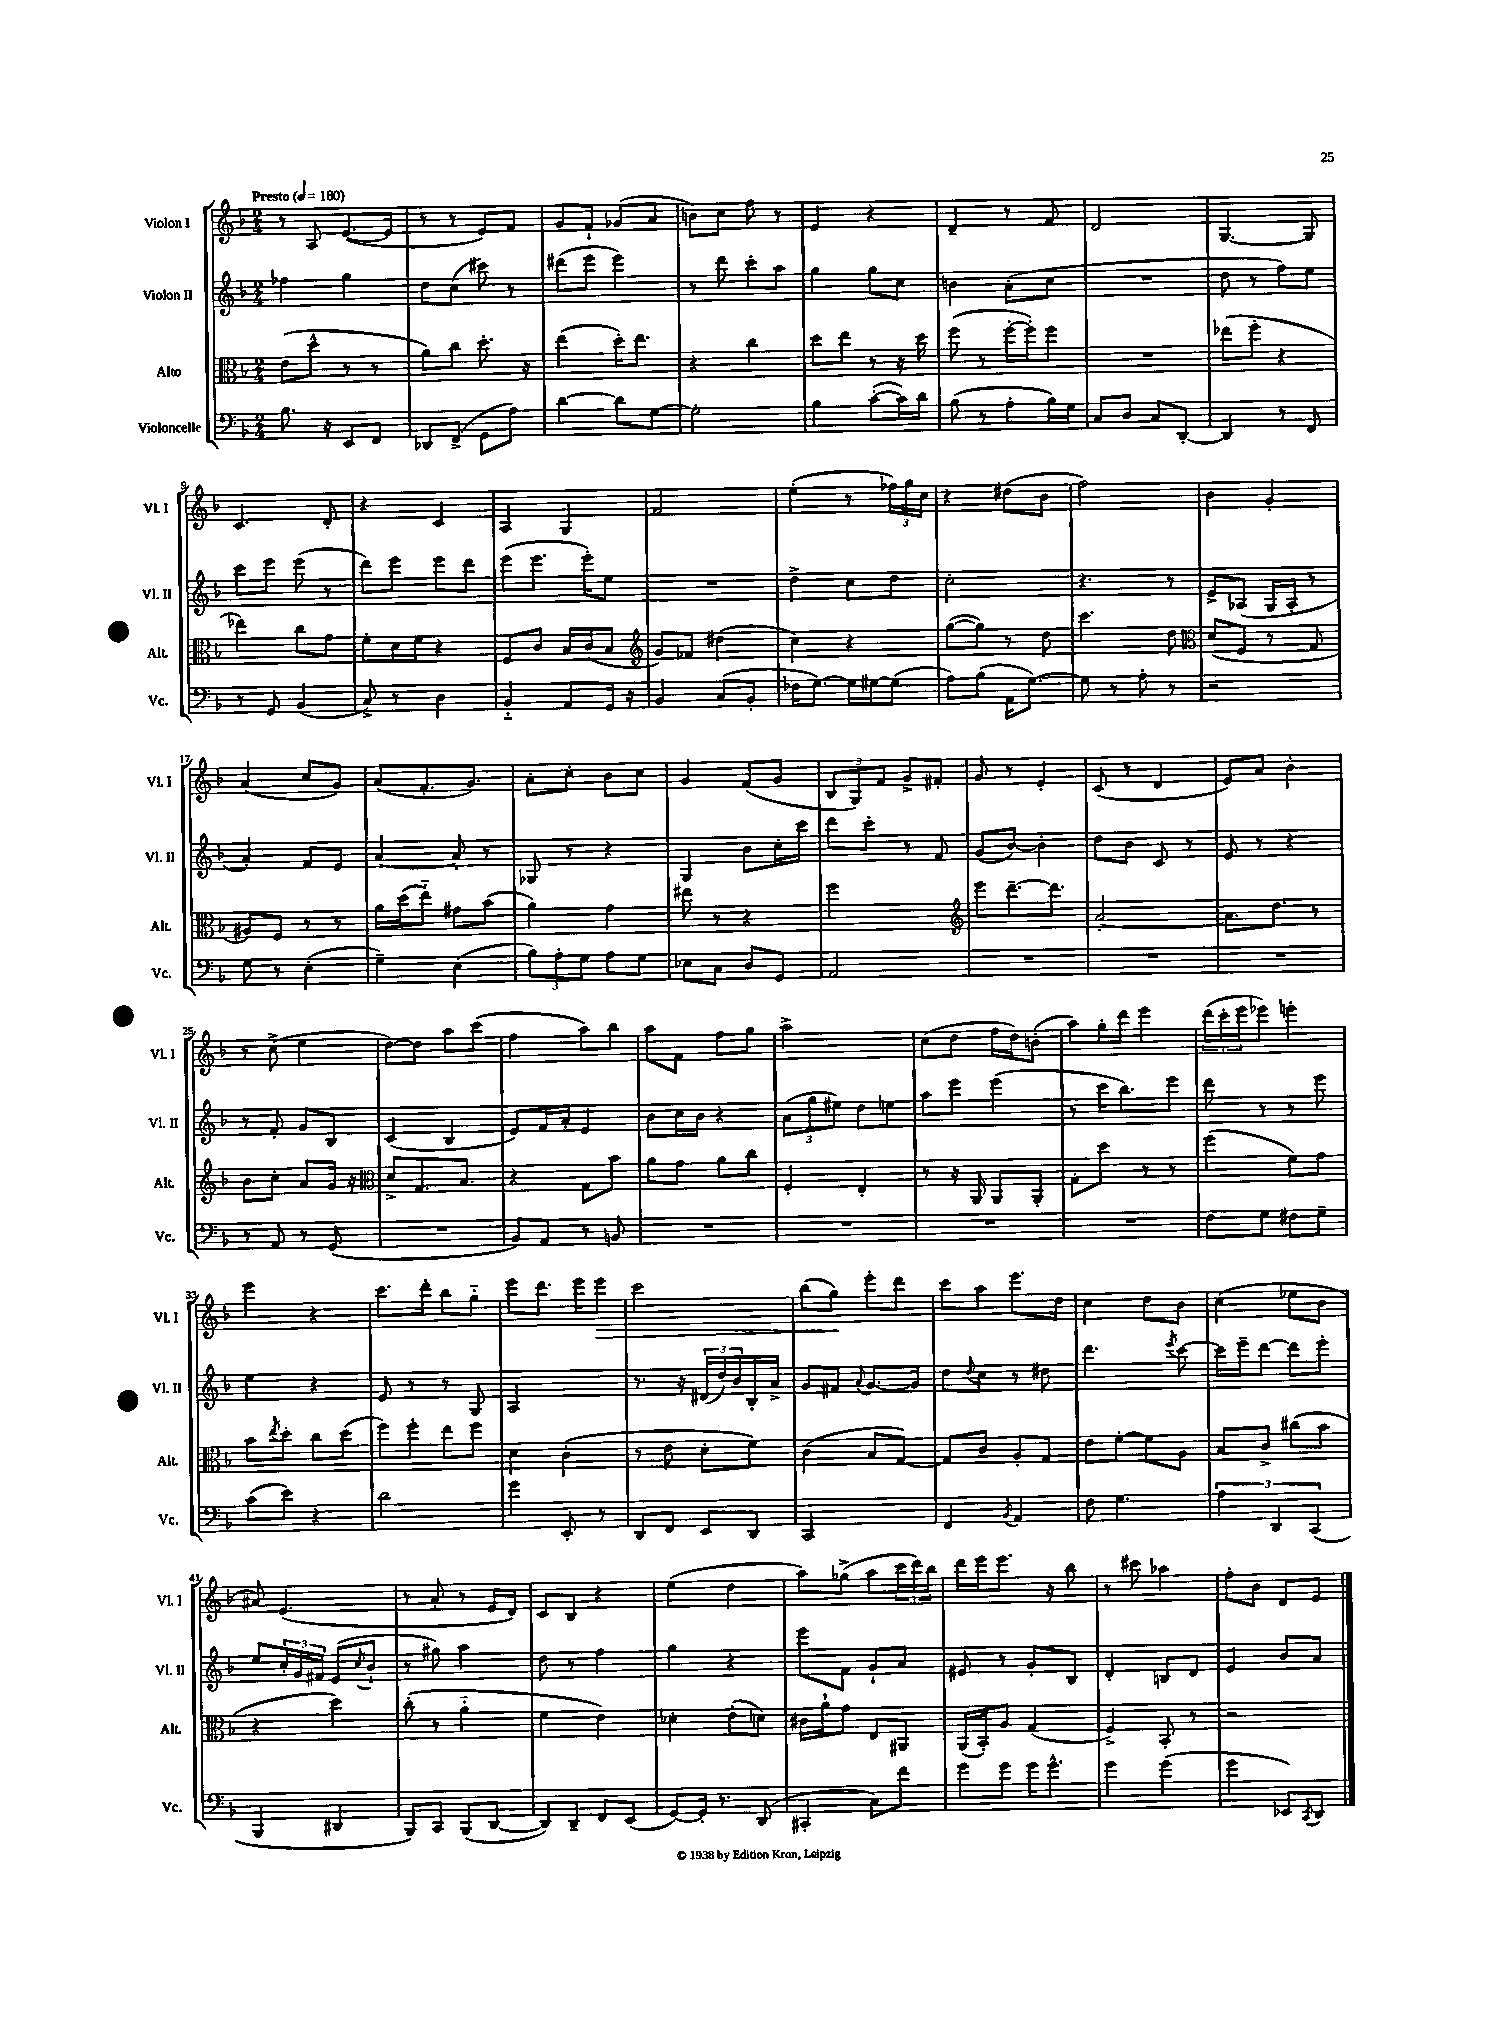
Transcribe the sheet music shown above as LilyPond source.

<<
\new StaffGroup <<
\new Staff = "s0" \with { instrumentName = "Violon I" shortInstrumentName = "Vl. I" } {
    \clef treble \key f \major \numericTimeSignature \time 2/4 \tempo "Presto" 4 = 180
    r8 a8 e'8.~( e'16 |
    r8 r8 e'8) f'8 |
    g'8 f'8-! ges'8( a'8 |
    b'8) c''8 f''8 r8 |
    e'4 r4 |
    d'4-- r8 f'8 |
    d'2 |
    g4.~ g8 |
    c'4. d'8-. |
    r4 c'4 |
    a4 g4 |
    f'2 |
    e''4-.( r8 \tuplet 3/2 { fes''16) g''16 c''16 } |
    r4 dis''8( bes'8 |
    f''2) |
    bes'4 g'4-. |
    a'4( c''8 g'8) |
    a'8( f'8.-. g'8.) |
    a'8-. c''8-. bes'8 c''8 |
    g'4 f'8( g'8 |
    \tuplet 3/2 { bes8 g8) f'8 } g'8-> fis'8-. |
    g'8 r8 e'4-. |
    c'8( r8 d'4 |
    e'8) a'8 bes'4-. |
    r8 c''8->( e''4 |
    d''8~) d''8 a''8 c'''8( |
    f''4 a''8) bes''8 |
    a''8 f'8 f''8 g''8 |
    a''2-> |
    c''8( d''8 f''16 d''16) b'8-.( |
    a''8) g''16-. d'''16 e'''4 |
    \tuplet 3/2 { d'''16( c'''16-. e'''16 } ees'''8) e'''4-. |
    e'''4 r4 |
    c'''8. d'''16-. bes''8 g''8-_ |
    e'''8 d'''8. e'''16 e'''8\> |
    c'''2 |
    bes''8( g''8\!) e'''8-. d'''8 |
    c'''8 a''8 e'''8. d''16 |
    c''4 d''8 bes'8 |
    c''4( ees''8 bes'8 |
    ais'8) e'4.( |
    r8 a'8-. r8 e'16 d'16) |
    c'8 bes8 r4 |
    e''4( d''4 |
    a''8) ges''8->( a''8 \tuplet 3/2 { c'''16 d'''16) bes''16 } |
    d'''16 e'''16 e'''8. r16 bes''8 |
    r8 cis'''8 aes''4 |
    f''8-. bes'8 d'8 e'8 \bar "|." |
}
\new Staff = "s1" \with { instrumentName = "Violon II" shortInstrumentName = "Vl. II" } {
    \clef treble \key f \major \numericTimeSignature \time 2/4
    fes''4 g''4 |
    d''8 c''8( cis'''8) r8 |
    dis'''8( e'''8 e'''4) |
    r8 d'''8 c'''8-. a''8 |
    g''4 g''8 c''8 |
    b'4 a'8-.( c''8 |
    R2 |
    d''8 r8 f''8) e''8 |
    c'''8 e'''8 e'''8( r8 |
    d'''8) e'''8 e'''8 d'''8 |
    e'''8( e'''8. e'''16-.) e''8 |
    R2 |
    d''4-> c''8 d''8 |
    c''2-. |
    r4. r8 |
    e'8-> aes8( g16 aes16-. r8 |
    a'4-.) f'8 e'8 |
    a'4~ a'8-. r8 |
    ges8 r8 r4 |
    g4 bes'8 c''16-. c'''16 |
    d'''8 c'''8-. r8 f'8 |
    g'8( bes'8~) bes'4-. |
    d''8 bes'8 c'8 r8 |
    e'8 r8 r4 |
    r8 f'8-. g'8 bes8 |
    c'4( bes4 |
    e'8) f'16 a'16-. e'4 |
    bes'8 c''16 bes'16 r4 |
    \tuplet 3/2 { a'8( g''8 eis''8) } d''8 e''8 |
    a''8 e'''8 e'''4( |
    r8 c'''16 bes''8.) e'''8 |
    d'''8 r8 r8 e'''8 |
    e''4 r4 |
    e'8 r8 r8 g8 |
    a2 |
    r8. r16 \tuplet 3/2 { dis'16( d''16) bes'16 } bes16-. a'16-> |
    g'8 fis'8 \appoggiatura { a'8 } g'8.~ g'16 |
    d''8 \appoggiatura { d''8 } c''8 r8 dis''8 |
    d'''4. \acciaccatura { e'''8 } c'''8~ |
    c'''16 e'''16-- d'''8~ d'''8 e'''8-. |
    e''8 \tuplet 3/2 { c''16-. g'16 fis'16 } e'8( \acciaccatura { c''8 } bes'8-! |
    r8 gis''8) a''4 |
    d''8 r8 f''4 |
    g''4 r4 |
    e'''8 f'8 g'8-! a'8 |
    eis'8 r8 g'8-. bes8 |
    d'4-. b8 d'8 |
    e'4 bes'8 a'8 \bar "|." |
}
\new Staff = "s2" \with { instrumentName = "Alto" shortInstrumentName = "Alt." } {
    \clef alto \key f \major \numericTimeSignature \time 2/4
    e'8( d''8-^ r8 r8 |
    a'8) c''8 d''8.-. r16 |
    e''4( d''16-.) e''8. |
    r4 c''4 |
    d''8 e''8 r8 r16 d''16 |
    f''8( r8 f''16~-. f''16-.) f''8 |
    R2 |
    ees''8( f''8-. r4 |
    ees''4) c''8 g'8 |
    f'8-. d'16 f'16 r4 |
    f8 c'8 bes16 c'16( bes8 |
    \clef treble g'8) fes'8 dis''4( |
    c''4) r4 |
    g''8~( g''8) r8 d''8 |
    c'''4. d''8 |
    \clef alto d'8( f8 r8 g8 |
    ais8) f8 r8 r8 |
    a'16 d''16( e''8-_) gis'8 bes'8( |
    a'4) g'4 |
    eis''8 r8 r4 |
    f''2 |
    \clef treble e'''8 d'''8.~-- d'''8. |
    a'2~-. |
    a'8. d''8. r8 |
    bes'8 c''8-. a'8 g'16 r16 |
    \clef alto d'8-> g8. bes8. |
    r4 g8 bes'8 |
    a'8 g'8 a'8 c''8 |
    f4-. e4-. |
    r8 r16 a,16 a,8 a,8-. |
    g8-. d''8 r8 r8 |
    f''4( f'8) g'8 |
    bes'8 \acciaccatura { e''8 } d''8-. c''8 d''8( |
    f''8) f''8-. e''8 f''8 |
    d'4 c'4-.( |
    r8 e'8 d'8-. f'8) |
    c'4( bes8 g8~) |
    g8 c'8 a8-. g8 |
    e'8 f'8~-. f'8 a8 |
    bes8 c'8-> cis''8( bes'8 |
    r4 d''4) |
    c''8-.( r8 a'4-_ |
    f'4 e'4) |
    des'4-. e'8-.( d'8) |
    cis'16 a'16-! g'8 e8 ais,8 |
    a,16( bes,16-.) a8 g4( |
    f4->) bes,8-. r8 |
    r2 \bar "|." |
}
\new Staff = "s3" \with { instrumentName = "Violoncelle" shortInstrumentName = "Vc." } {
    \clef bass \key f \major \numericTimeSignature \time 2/4
    bes8. r16 e,8 f,8 |
    des,8 f,8->( g,8 a8) |
    d'4~ d'8 g8~ |
    g2-. |
    bes4 c'8~-.( c'16) d'16 |
    bes8( r8 a8-. bes16) g16 |
    c8 d8 c8 d,8~-. |
    d,4 r8 f,8 |
    r8 g,8 bes,4( |
    c8->) r8 d4 |
    bes,4-_ a,8 g,16 r16 |
    bes,4 c8( bes,8-. |
    fes16 g8.~) g16 gis16~ gis8( |
    a8) bes8( a,16 g8.~) |
    g8 r8 a8-. r8 |
    r2 |
    g8 r8 e4-.( |
    g4--) e4( |
    \tuplet 3/2 { bes8) a8-. g8 } a8 g8 |
    ees8 c8 d8 g,8 |
    a,2 |
    R2 |
    R2 |
    R2 |
    r8 a,8 r8 g,8( |
    R2 |
    bes,8) a,8 r8 b,8 |
    R2 |
    R2 |
    R2 |
    R2 |
    f8 g8 fis8 g8-- |
    c'8( e'8) r4 |
    d'2 |
    g'4 e,8-. r8 |
    d,8 f,8 e,8 d,8 |
    c,2 |
    f,4 \acciaccatura { bes,8 } a,4 |
    f8 g4. |
    \tuplet 3/2 { a4 d,4 c,4( } |
    bes,,4 dis,4 |
    bes,,8) c,8 bes,,8( d,8~ |
    d,8) d,8-- f,8 e,8( |
    g,8~) g,16-. r8. d,8( |
    cis,4-. c8) f'8 |
    g'8 g'8 g'16 g'8.-^ |
    g'4 g'4( |
    g'4 ees,8) \acciaccatura { c,8 } d,8 \bar "|." |
}
>>
>>
